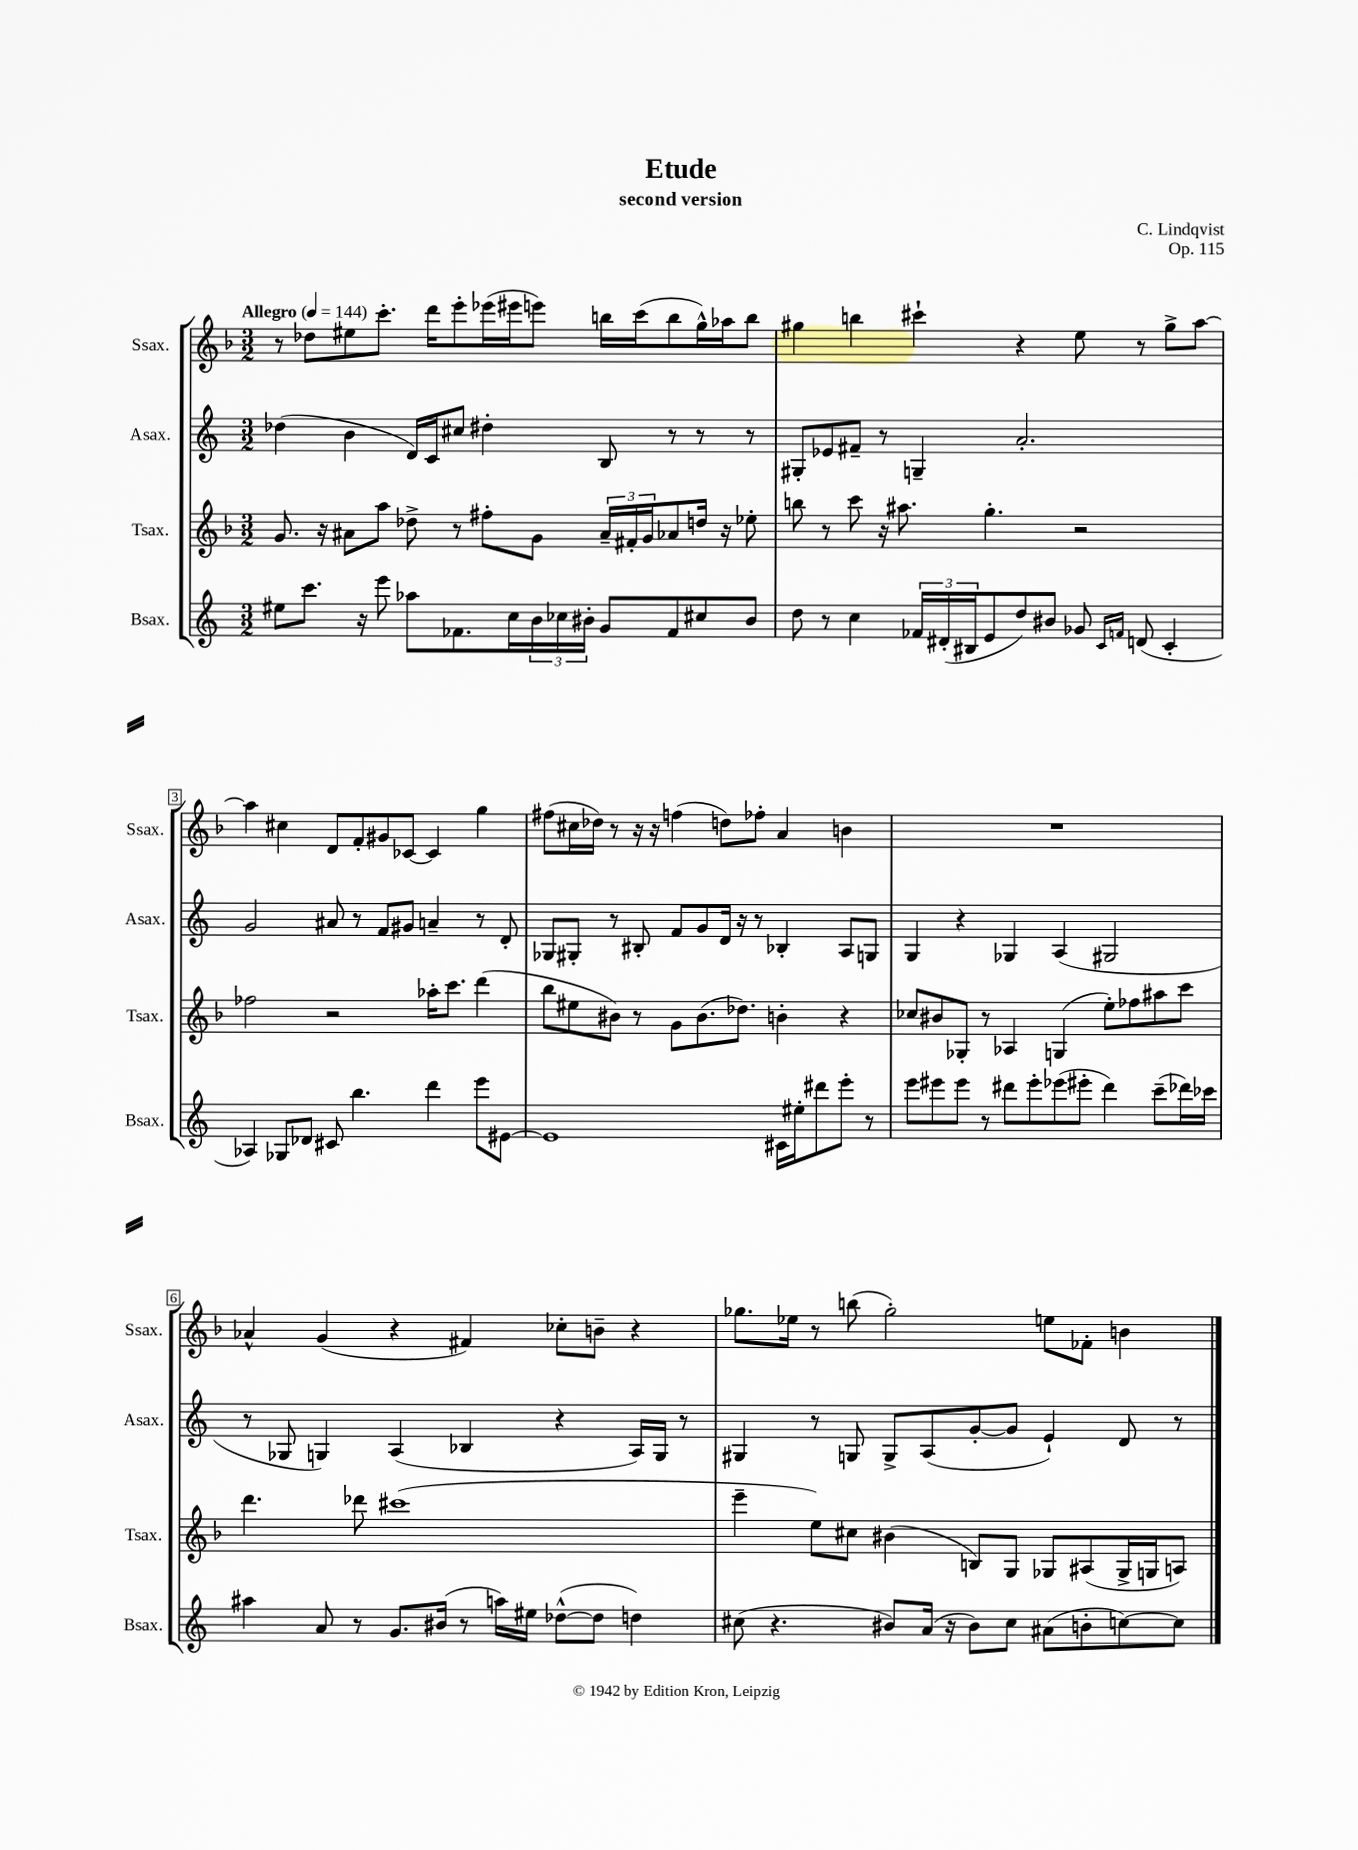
\header { title = "Etude" composer = "C. Lindqvist" subtitle = "second version" opus = "Op. 115" }
<<
\new StaffGroup <<
\new Staff = "s0" \with { instrumentName = "Ssax." shortInstrumentName = "Ssax." } {
    \clef treble \key f \major \numericTimeSignature \time 3/2 \tempo "Allegro" 4 = 144
    r8 des''8 eis''8 c'''8.-. d'''16 e'''8-. ees'''16( eis'''16 e'''8) b''16 c'''16( b''8 g''16-^) aes''16 b''8 |
    gis''4 b''4 cis'''4-! r4 e''8 r8 gis''8-> a''8~ |
    a''4 cis''4 d'8 f'8-. gis'8 ces'8~ ces'4 g''4 |
    fis''8( cis''16 des''16) r8 r16 r16 f''4( d''8) fes''8-. a'4 b'4 |
    R1. |
    aes'4-^ g'4( r4 fis'4) ces''8-. b'8-- r4 |
    ges''8. ees''16 r8 b''8( ges''2-.) e''8 fes'8-. b'4 \bar "|." |
}
\new Staff = "s1" \with { instrumentName = "Asax." shortInstrumentName = "Asax." } {
    \clef treble \key c \major \numericTimeSignature \time 3/2
    des''4( b'4 d'16) c'16 cis''8 dis''4-. b8 r8 r8 r8 |
    gis8-. ees'8 fis'8-- r8 g4-- a'2.-. |
    g'2 ais'8 r8 f'8 gis'8 a'4-- r8 d'8-. |
    ges8 gis8-. r8 bis8-. f'8 g'8 d'16 r16 r8 bes4-. a8 g8 |
    g4 r4 ges4 a4( gis2 |
    r8 ges8 g4) a4( bes4 r4 a16) g16 r8 |
    gis4 r8 g8 g8-> a8( g'8~-. g'8 e'4-!) d'8 r8 \bar "|." |
}
\new Staff = "s2" \with { instrumentName = "Tsax." shortInstrumentName = "Tsax." } {
    \clef treble \key f \major \numericTimeSignature \time 3/2
    g'8. r16 ais'8 a''8 des''8-> r8 fis''8-. g'8 \tuplet 3/2 { ais'16-- fis'16-. g'16 } aes'8 d''16 r16 ees''8-. |
    b''8 r8 c'''8 r16 ais''8. g''4.-. r2 |
    fes''2 r2 aes''16-. c'''8. d'''4( |
    bes''8 eis''8 bis'8) r8 g'8 bis'8.( des''8.) b'4-. r4 |
    ces''8 bis'8 ges8-. r8 aes4 g4( e''8-.) fes''8 ais''8 c'''8 |
    d'''4. des'''8 cis'''1( |
    e'''4-- e''8) cis''8 bis'4( b8) g8 ges8 ais8( ges16-> g16 a8) \bar "|." |
}
\new Staff = "s3" \with { instrumentName = "Bsax." shortInstrumentName = "Bsax." } {
    \clef treble \key c \major \numericTimeSignature \time 3/2
    eis''8 c'''8. r16 e'''8 aes''8 fes'8. c''16 \tuplet 3/2 { b'16 ces''16 bis'16-. } g'8 fes'8 cis''8 bis'8 |
    d''8 r8 c''4 \tuplet 3/2 { fes'16 dis'16-.( bis16 } e'8 d''8) bis'8 ges'8 \grace { c'16 f'16 } d'8( c'4-. |
    aes4) ges8 des'8 cis'8 b''4. d'''4 e'''8 eis'8~ |
    eis'1 cis'16 eis''16-. dis'''8 e'''8-. r8 |
    e'''8 eis'''8 eis'''8 r8 dis'''8 eis'''8-. ees'''8( eis'''8-. dis'''4) c'''8--( des'''16) ces'''16 |
    ais''4 a'8 r8 g'8. bis'16( r8 a''16) eis''16 des''8~-^( des''8 d''4) |
    cis''8( r4. bis'8) a'16( r16 bis'8) cis''8 ais'8( b'8-. c''8~) c''8 \bar "|." |
}
>>
>>
\layout { \context { \Score \override BarNumber.stencil = #(make-stencil-boxer 0.1 0.3 ly:text-interface::print) } }
